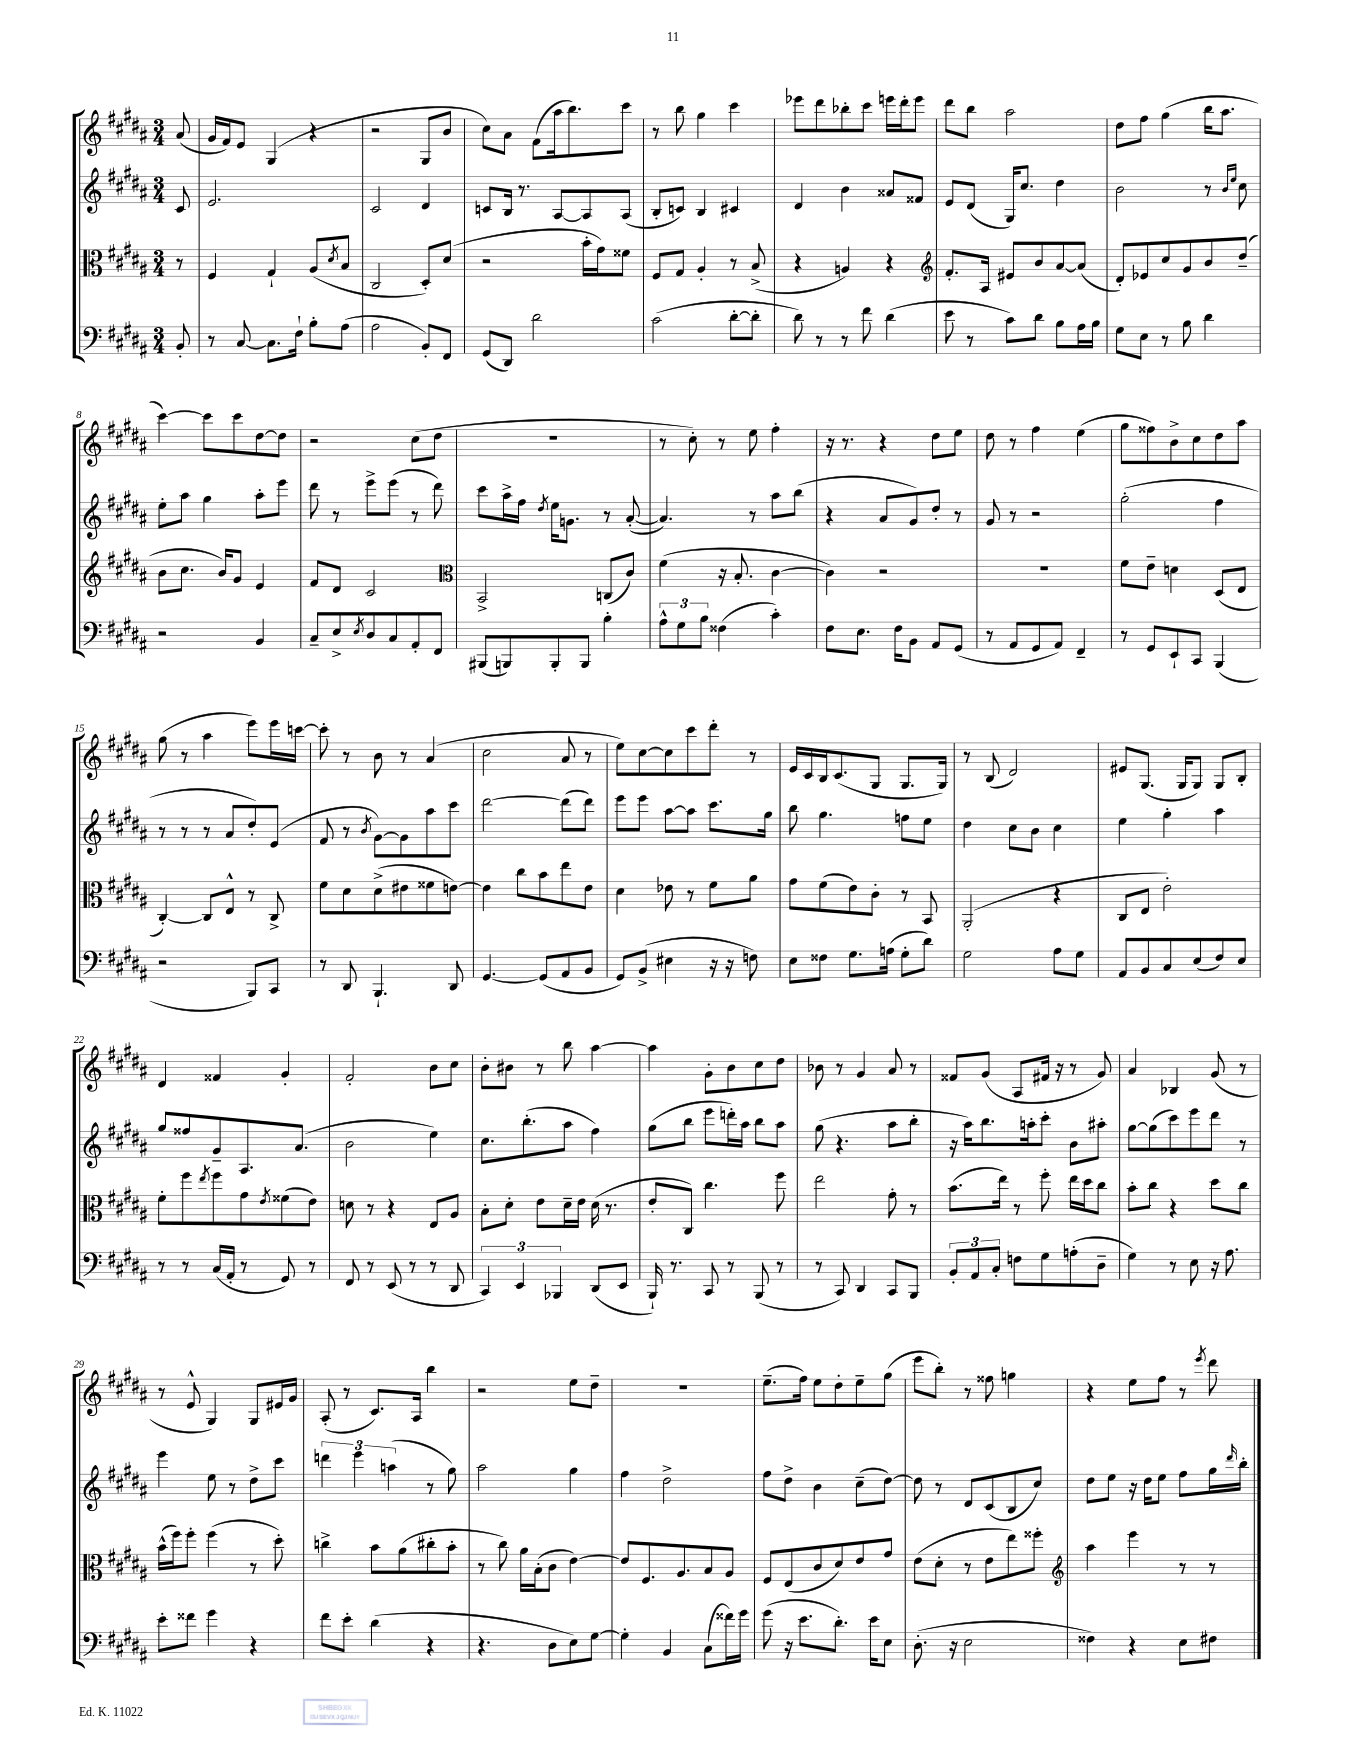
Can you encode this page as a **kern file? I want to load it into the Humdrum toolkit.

**kern	**kern	**kern	**kern
*staff4	*staff3	*staff2	*staff1
*clefF4	*clefC3	*clefG2	*clefG2
*k[f#c#g#d#a#]	*k[f#c#g#d#a#]	*k[f#c#g#d#a#]	*k[f#c#g#d#a#]
*M3/4	*M3/4	*M3/4	*M3/4
8BB'	8r	8c#	(8a#
=	=	=	=
8r	4F#	2.e	16g#
.	.	.	16f#)
[8C#	.	.	8e
8.C#]	4G#`	.	(4G#
16F#`	.	.	.
8B'	(8A#	.	4r
.	8qd#	.	.
(8A#	8B	.	.
=	=	=	=
2A#	2C#	2c#	2r
8BB')	8D#')	4d#	8G#
8FF#	(8d#	.	8b
=	=	=	=
(8GG#	2r	8c	8cc#)
8DD#)	.	16B	8a#
.	.	8.r	.
2d#	.	.	(8f#
.	.	[8A#	16aa#
.	.	.	8.bb)
.	16b'	8A#]	.
.	16g#)	.	.
.	8f##	(8A#	8ccc#
=	=	=	=
(2c#	8F#	8B'	8r
.	8G#	8c)	8bb
.	4A#'	4B	4gg#
[8d#'	8r	4c#	4ccc#
8d#']	(8B^	.	.
=	=	=	=
8d#)	4r	4d#	8eee-
8r	.	.	8ddd#
8r	4A)	4b	8bb-'
8f#	.	.	8ccc#
(4d#	4r	8a##	16eee
.	.	.	16ddd#'
.	.	8f##	8eee
=	=	=	=
*	*clefG2	*	*
8e	8.f#'	8e	8ddd#
8r	.	(8d#	8bb
.	16A#	.	.
8c#)	8e#	16G#)	2aa#
.	.	8.cc#	.
8d#	8b	.	.
8B	[8a#	4dd#	.
16A#	(8a#]	.	.
16B	.	.	.
=	=	=	=
8G#	8d#')	2b	8dd#
8E	8e-	.	8ff#
8r	8cc#	.	(4gg#
8B	8g#	.	.
4d#	8b	8r	16bb
.	.	.	8.aa#
.	.	16qqb	.
.	.	16qqee	.
.	(8dd#~	8cc#	.
=	=	=	=
2r	8b	8ee'	[4ccc#)
.	8.cc#	8aa#	.
.	.	4gg#	8ccc#]
.	16b)	.	.
.	8g#	.	8ccc#
4BB	4e	8aa#'	[8dd#
.	.	8eee	8dd#]
=	=	=	=
8C#~	8f#	8ddd#	2r
8E^	8d#	8r	.
8qE	.	.	.
8D#	2c#	8eee^	.
8C#	.	(8eee	.
8AA#'	.	8r	(8cc#
8FF#	.	8ddd#)	8dd#
=	=	=	=
*	*clefC3	*	*
(8BBB#	2BB^	8ccc#	2.r
8BBB)	.	16aa#^	.
.	.	16ff#	.
.	.	8qdd#	.
8BBB'	.	16ee	.
.	.	8.g	.
8BBB	.	.	.
4B'	(8C	8r	.
.	8c#)	([8a#'	.
=	=	=	=
12A#^^	(4f#	4.a#])	8r
12G#	.	.	.
.	.	.	8cc#')
12B	.	.	.
(4F##	16r	.	8r
.	8.B'	.	.
.	.	8r	8ee
4c#')	[4c#	8aa#	4ff#'
.	.	(8bb	.
=	=	=	=
8F#	4c#])	4r	16r
.	.	.	8.r
8.E	.	.	.
.	2r	8a#	4r
16F#	.	.	.
8BB	.	8g#)	.
8AA#	.	8dd#'	8dd#
(8GG#	.	8r	8ee
=	=	=	=
8r	2.r	8g#	8dd#
8AA#	.	8r	8r
8GG#	.	2r	4ff#
8AA#)	.	.	.
4FF#~	.	.	(4ee
=	=	=	=
8r	8f#	(2gg#'	8gg#
8GG#	8e~	.	8ff##)
8EE`	4d	.	8b^
8CC#	.	.	8cc#
(4BBB	(8D#	4ff#	8dd#
.	8E	.	8aa#
=	=	=	=
2r	[4C#')	8r	(8gg#
.	.	8r	8r
.	8C#]	8r	4aa#
.	8E^^	8a#	.
8BBB)	8r	8dd#')	8eee)
8CC#	8C#^	(8e	16eee
.	.	.	[16ccc
=	=	=	=
8r	8f#	8f#	8ccc']
8DD#	8d#	8r	8r
.	.	8qb	.
4.BBB`	(8d#^	[8g#)	8b
.	8e#	8g#]	8r
.	8f##	8aa#	(4a#
8DD#	[8e)	8ccc#	.
=	=	=	=
[4.GG#	4e]	[2ddd#	2cc#
.	8cc#	.	.
(8GG#]	8b	.	.
8AA#	8ee	(8ddd#]	8a#
8BB	8e	8ddd#)	8r
=	=	=	=
8GG#)	4d#	8eee	8ee)
(8BB^	.	8eee	[8cc#
4E#	8e-	[8aa#	8cc#]
.	8r	8aa#]	8ccc#
16r	8f#	8.ccc#	8ddd#'
16r	.	.	.
8F)	8a#	.	8r
.	.	16gg#	.
=	=	=	=
8E	8g#	8bb	16e
.	.	.	16c#
8F##	(8f#	4.gg#	16B
.	.	.	(8.c#
8.G#	8e)	.	.
.	8c#'	.	8G#
(16A	.	.	.
8G#'	8r	8ff	8.G#
8d#)	8BB	8ee	.
.	.	.	16G#)
=	=	=	=
2G#	(2AA#'	4dd#	8r
.	.	.	(8B
.	.	8cc#	2d#)
.	.	8b	.
8A#	4r	4cc#	.
8G#	.	.	.
=	=	=	=
8AA#	8C#	4ee	8e#
8BB	8E	.	(8.G#
8C#	2e')	4gg#'	.
.	.	.	16G#
(8E	.	.	8G#)
8F#)	.	4aa#	8G#
8E	.	.	8B'
=	=	=	=
8r	8f#'	8gg#	4d#
8r	8ff#	8ff##	.
.	8qee	.	.
(16C#	8ff#	8g#~	4f##
16AA#'	.	.	.
8r	8g#	8.A#	.
.	8qe	.	.
8GG#)	(8f##	.	4g#'
.	.	(8.a#	.
8r	8e)	.	.
=	=	=	=
8FF#	8d	2b	2f#'
8r	8r	.	.
(8EE	4r	.	.
8r	.	.	.
8r	8E	4ee)	8b
8DD#	8A#	.	8cc#
=	=	=	=
6CC#)	8B'	8.cc#	8b'
.	8d#'	.	8b#
6EE	.	.	.
.	.	(8.bb'	.
.	8e	.	8r
6BBB-	.	.	.
.	16d#~	8aa#	8bb
.	16e	.	.
(8DD#	(16d#	4ff#)	[4aa#
.	8.r	.	.
8EE	.	.	.
=	=	=	=
16BBB`)	8e'	(8gg#	4aa#]
8.r	.	.	.
.	8C#)	8bb	.
8CC#	4.cc#	8eee	8g#'
8r	.	16ddd')	8b
.	.	16aa#	.
(8BBB	.	8bb	8cc#
8r	8ff#	8aa#	8dd#
=	=	=	=
8r	2ee	(8gg#	8b-
8CC#)	.	4.r	8r
4DD#	.	.	4g#
8CC#	8g#'	8aa#	8a#
8BBB	8r	8bb'	8r
=	=	=	=
12BB'	(8.b	16r	8f##
.	.	16aa#)	.
12AA#	.	.	.
.	.	8.bb	(8g#
12C#'	.	.	.
.	16ee)	.	.
8F	8r	.	8A#
.	.	16aa'	.
8G#	8ff#'	8ccc#'	16f#
.	.	.	16r
(8A'	16ee	8b	8r
.	16dd#	.	.
8D#~	8cc#	8aa#'	8g#)
=	=	=	=
4G#)	8b'	[8gg#	4a#
.	8cc#	(8gg#]	.
8r	4r	8ccc#)	4B-
8E	.	8eee	.
16r	8dd#	8ddd#	(8g#
8.A#	.	.	.
.	8cc#	8r	8r
=	=	=	=
8e'	(16b^^	4eee	8r
.	16ff#)	.	.
8f##	8ff#'	.	8e^^
4g#	(4ff#	8ee	4G#)
.	.	8r	.
4r	8r	8dd#^	8G#
.	8dd#')	8ccc#	16e#
.	.	.	16g#
=	=	=	=
8f#	4cc^	6ddd	(8A#'
8e'	.	.	8r
.	.	6eee	.
(4d#	8b	.	8.c#)
.	.	(6aa	.
.	(8a#	.	.
.	.	.	16A#
4r	8cc#'	8r	4bb
.	8b'	8gg#)	.
=	=	=	=
4.r	8r	2aa#	2r
.	8cc#)	.	.
.	16a#	.	.
.	(16B'	.	.
8D#	8c#	.	.
8E)	[4e)	4gg#	8ee
[8G#	.	.	8dd#~
=	=	=	=
4G#']	8e]	4ff#	2.r
.	8.F#	.	.
4BB	.	2dd#^	.
.	8.A#	.	.
(8C#	8B	.	.
16f##)	8A#	.	.
16g#	.	.	.
=	=	=	=
(8g#	8F#	8ff#	(8.ee~
16r	(8E	8dd#^	.
8.e	.	.	16ff#)
.	8c#	4b	8ee
8.d#')	8d#)	.	8dd#'
.	8e	(8cc#~	8ee~
16e	.	.	.
8E	8g#	[8dd#)	(8gg#
=	=	=	=
(8.D#'	(8e	8dd#]	8eee
.	8d#'	8r	8bb')
16r	.	.	.
2E	8r	8d#	8r
.	8e	(8c#	8ff##
.	8ee)	8B	4gg
.	8ff##'	8cc#)	.
=	=	=	=
*	*clefG2	*	*
4F##)	4aa#	8dd#	4r
.	.	8ee	.
4r	4eee	16r	8ee
.	.	16dd#	.
.	.	8ee	8ff#
8E	8r	8ff#	8r
.	.	.	8qeee
8F#	8r	16gg#	8ddd#
.	.	16qqddd#	.
.	.	16bb'	.
==	==	==	==
*-	*-	*-	*-
